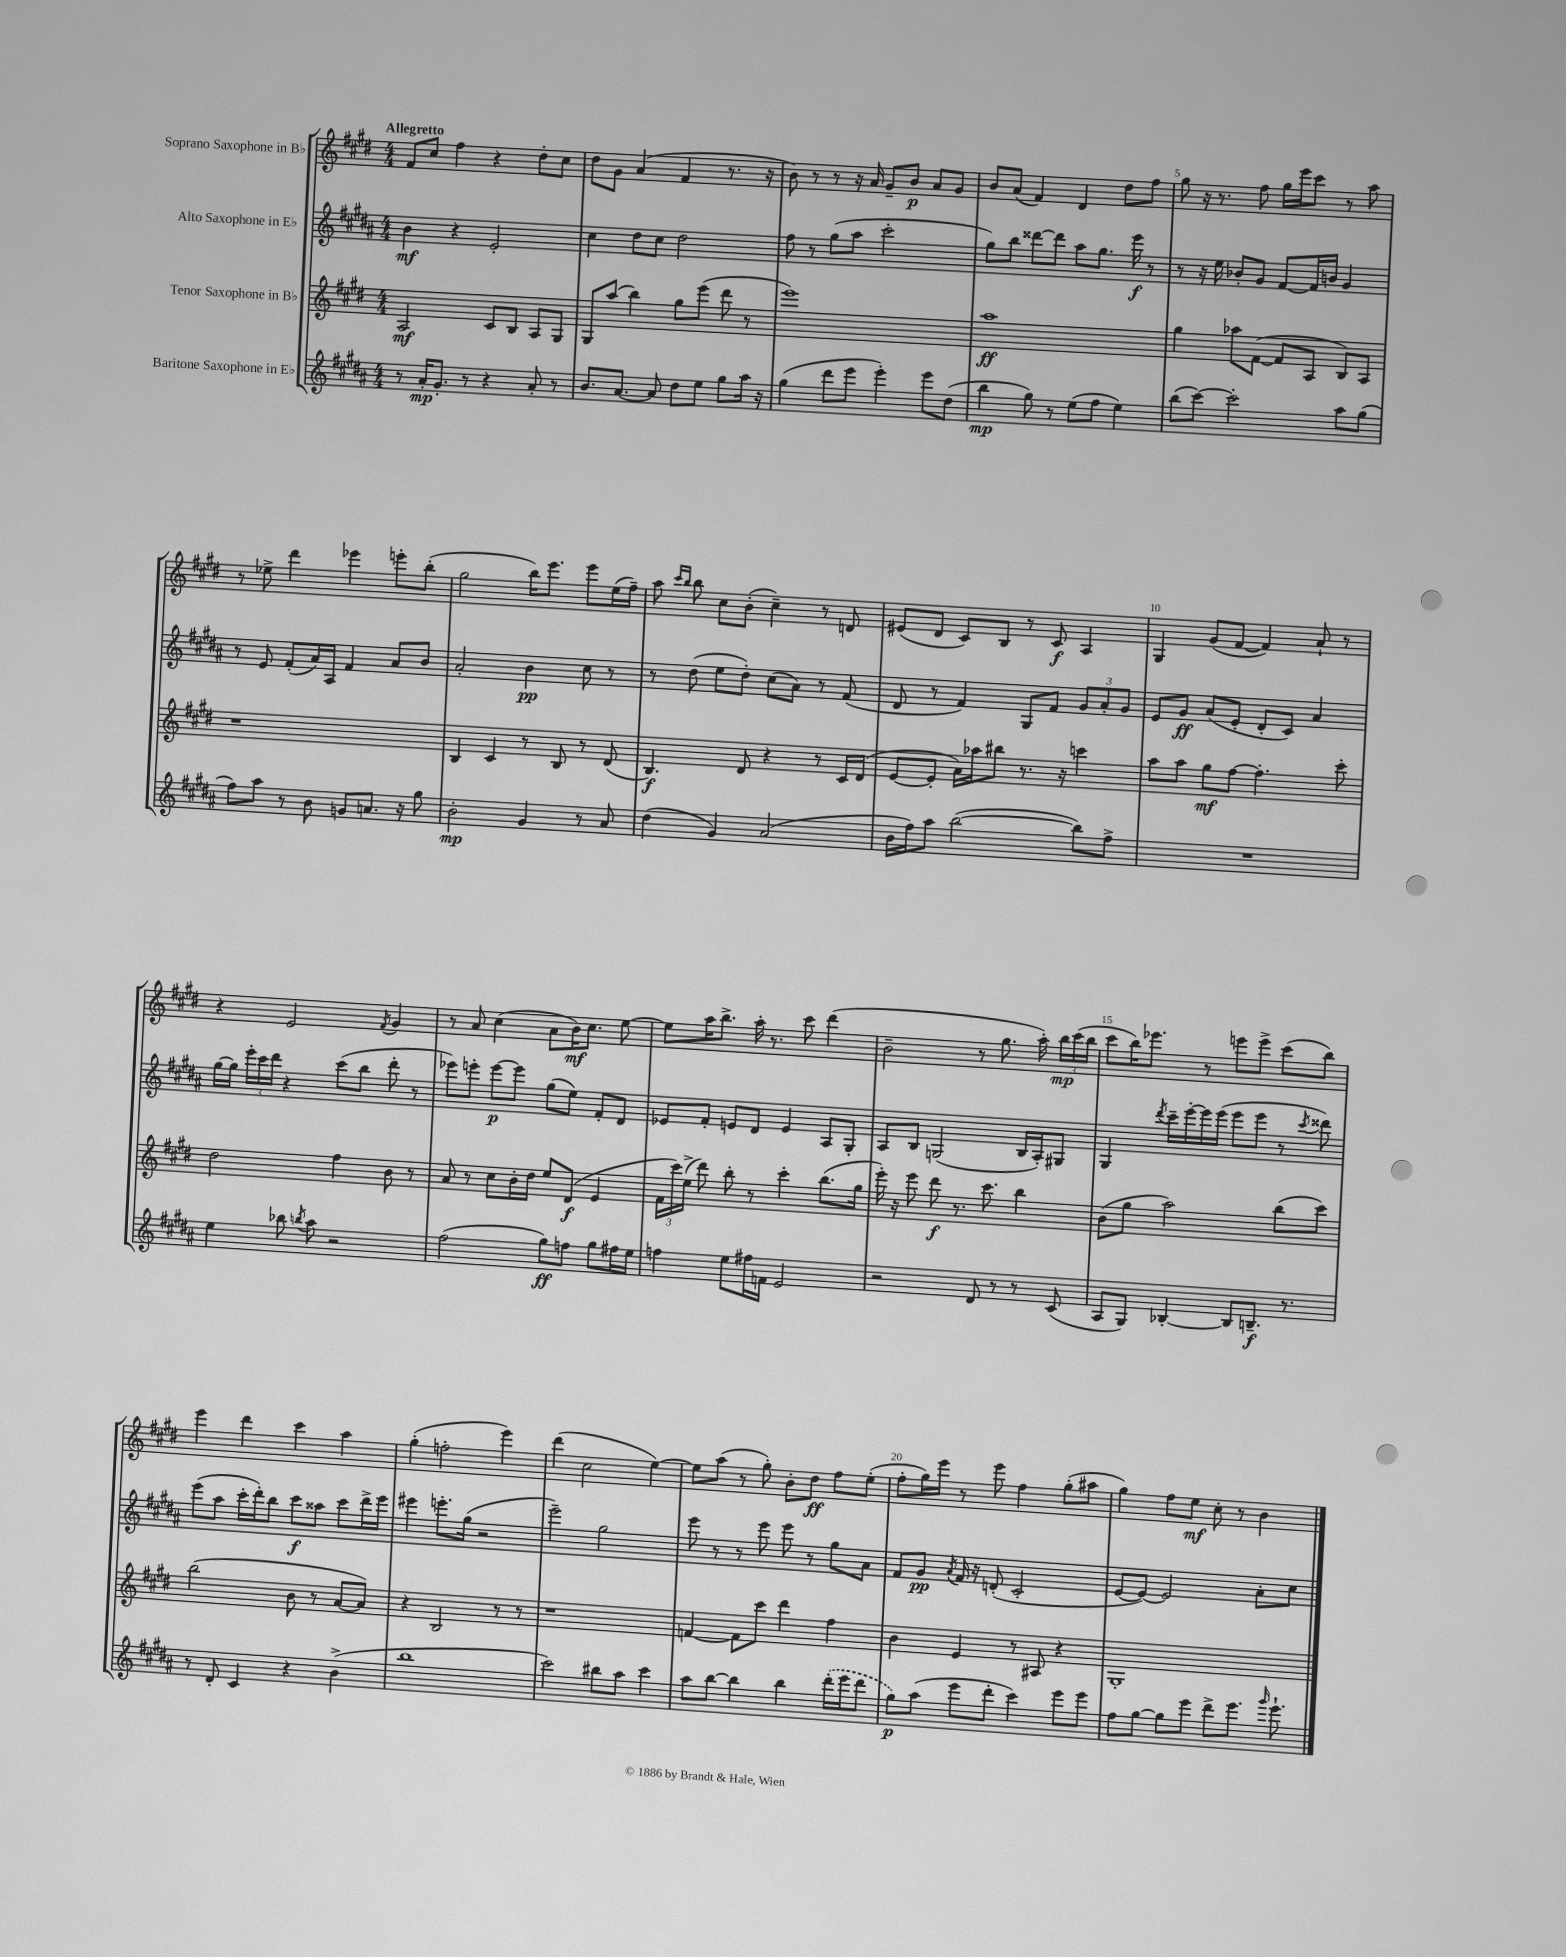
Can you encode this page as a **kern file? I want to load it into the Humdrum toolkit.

**kern	**dynam	**kern	**dynam	**kern	**dynam	**kern	**dynam
*part4	*part4	*part3	*part3	*part2	*part2	*part1	*part1
*staff4	*staff4	*staff3	*staff3	*staff2	*staff2	*staff1	*staff1
*I"Baritone Saxophone in E♭	*	*I"Tenor Saxophone in B♭	*	*I"Alto Saxophone in E♭	*	*I"Soprano Saxophone in B♭	*
*clefG2	*	*clefG2	*	*clefG2	*	*clefG2	*
*k[f#c#g#d#a#]	*	*k[f#c#g#d#]	*	*k[f#c#g#d#a#]	*	*k[f#c#g#d#]	*
*M4/4	*	*M4/4	*	*M4/4	*	*M4/4	*
=1	=1	=1	=1	=1	=1	=1	=1
!	!	!	!	!	!	!LO:TX:a:B:t=Allegretto	!
8r	.	2A/	mf	4b\	mf	8f#/L	.
16a#'/KL	mp	.	.	.	.	8cc#/J	.
8.g#'/J	.	.	.	.	.	.	.
.	.	.	.	4r	.	4ff#\	.
8r	.	.	.	.	.	.	.
4r	.	8c#/L	.	2e'/	.	4r	.
.	.	8B/J	.	.	.	.	.
8a#'/	.	8A/L	.	.	.	8dd#'\L	.
8r	.	8G#/J	.	.	.	8cc#\J	.
=2	=2	=2	=2	=2	=2	=2	=2
8.b/L	.	8G#/L	.	4cc#\	.	8dd#\L	.
.	.	(8aa/J	.	.	.	8g#\J	.
[8.a#/J	.	.	.	.	.	.	.
.	.	4bb\)	.	8dd#\L	.	(4a/	.
8a#/]	.	.	.	8cc#\J	.	.	.
8dd#\L	.	8gg#\L	.	2dd#\	.	4f#/	.
8ee\J	.	(8eee\J	.	.	.	.	.
8gg#\L	.	8ddd#\	.	.	.	8.r	.
16aa#\Jk	.	8r	.	.	.	.	.
16r	.	.	.	.	.	16r	.
=3	=3	=3	=3	=3	=3	=3	=3
(4gg#\	.	1eee)	.	8ff#\	.	8b\)	.
.	.	.	.	8r	.	8r	.
8ddd#\L	.	.	.	(8gg#\L	.	8r	.
8eee\J	.	.	.	8aa#\J	.	16r	.
.	.	.	.	.	.	16a/	.
4eee'\)	.	.	.	2ccc#'\	.	8g#~/L	.
.	.	.	.	.	.	8b/J	p
8eee\L	.	.	.	.	.	8a/L	.
(8dd#\J	.	.	.	.	.	8g#/J	.
=4	=4	=4	=4	=4	=4	=4	=4
4bb\	mp	1aa	ff	8gg#\L)	.	8b/L	.
.	.	.	.	8bb\J	.	(8a/J	.
8gg#\)	.	.	.	[8ddd##X\L	.	4f#/)	.
8r	.	.	.	8ddd##\J]	.	.	.
(8ee\L	.	.	.	8aa#\L	.	4d#/	.
8ff#\J	.	.	.	8.gg#\J	.	.	.
4ee\)	.	.	.	.	.	8dd#\L	.
.	.	.	.	16eee\	f	.	.
.	.	.	.	8r	.	8ff#\J	.
=5	=5	=5	=5	=5	=5	=5	=5
(8bb\L	.	4gg#\	.	8r	.	8gg#\	.
[8ccc#\J)	.	.	.	16r	.	16r	.
.	.	.	.	16ee\	.	8.r	.
2ccc#'\]	.	8aa-X\L	.	8b-X'/L	.	.	.
.	.	([8f#\J	.	8g#/J	.	8ff#\	.
.	.	8f#/L]	.	[8f#/L	.	16gg#\LL	.
.	.	.	.	.	.	16eee\J	.
.	.	8A/J	.	16f#/L]	.	8ccc#\J	.
.	.	.	.	16bn/JJ	.	.	.
8aa#\L	.	8B/L)	.	4g#/	.	8r	.
(8gg#\J	.	8A/J	.	.	.	8aa\	.
!!LO:LB:g=z
=6	=6	=6	=6	=6	=6	=6	=6
8ff#\L)	.	1r	.	8r	.	8r	.
8aa#\J	.	.	.	8e/	.	8ee-X^\	.
8r	.	.	.	(8f#'/L	.	4ddd#\	.
8b\	.	.	.	16a#/L)	.	.	.
.	.	.	.	16A#/JJ	.	.	.
8gn/L	.	.	.	4f#/	.	4eee-X\	.
8.an/J	.	.	.	.	.	.	.
.	.	.	.	8a#/L	.	8eeen'\L	.
16r	.	.	.	.	.	.	.
8gg#\	.	.	.	8b/J	.	(8bb'\J	.
=7	=7	=7	=7	=7	=7	=7	=7
2b'\	mp	4B/	.	2a#'/	.	2gg#\	.
.	.	4c#/	.	.	.	.	.
4g#/	.	8r	.	4b\	pp	16bb\KL)	.
.	.	.	.	.	.	8.eee\J	.
.	.	8B/	.	.	.	.	.
8r	.	8r	.	8cc#\	.	8eee\L	.
8a#/	.	(8d#/	.	8r	.	(16ee\L	.
.	.	.	.	.	.	16ff#~\JJ)	.
=8	=8	=8	=8	=8	=8	=8	=8
(4dd#\	.	4.B/)	f	8r	.	8aa\	.
.	.	.	.	.	.	16qqccc#/LL	.
.	.	.	.	.	.	16qqbb/JJ	.
.	.	.	.	(8dd#\	.	8bb\	.
4g#/)	.	.	.	8ee\L	.	8cc#\L	.
.	.	8d#/	.	8dd#'\J)	.	(8b'\J	.
(2a#/	.	4r	.	(8cc#\L	.	4cc#~\)	.
.	.	.	.	8a#\J)	.	.	.
.	.	8r	.	8r	.	8r	.
.	.	16c#/LL	.	(8f#/	.	8dn/	.
.	.	(16d#/JJ	.	.	.	.	.
=9	=9	=9	=9	=9	=9	=9	=9
16b\LL	.	[8e/L	.	8d#/	.	(8e#X/L	.
16ff#\J)	.	.	.	.	.	.	.
8aa#\J	.	8e'/J]	.	8r	.	8d#/J	.
([2bb\	.	16a\LL)	.	4f#/)	.	8c#/L)	.
.	.	16aa-X\J	.	.	.	.	.
.	.	8bb#X\J	.	.	.	8B/J	.
.	.	8.r	.	8G#/L	.	8r	.
.	.	.	.	8f#/J	.	8c#/	f
.	.	16r	.	.	.	.	.
8bb\L])	.	4cccn\	.	12g#/L	.	4A/	.
.	.	.	.	12a#'/	.	.	.
8ff#^\J	.	.	.	.	.	.	.
.	.	.	.	12g#/J	.	.	.
=10	=10	=10	=10	=10	=10	=10	=10
1r	.	8aa\L	.	8e/L	.	4G#/	.
.	.	8aa\J	.	8g#/J	ff	.	.
.	.	8gg#\L	mf	(8a#/L	.	(8g#/L	.
.	.	[8ff#\J	.	8e'/J	.	[8f#/J	.
.	.	4.ff#'\]	.	8d#'/L	.	4f#/])	.
.	.	.	.	8c#/J)	.	.	.
.	.	.	.	4a#/	.	8a`/	.
.	.	8ccc#'\	.	.	.	8r	.
!!LO:LB:g=z
=11	=11	=11	=11	=11	=11	=11	=11
4ee\	.	2dd#\	.	[16gg#\LL	.	4r	.
.	.	.	.	16gg#\JJ]	.	.	.
.	.	.	.	24eee'\LL	.	.	.
.	.	.	.	24ccc#\	.	.	.
.	.	.	.	24ddd#\JJ	.	.	.
8bb-X\	.	.	.	4r	.	2e/	.
8qbbn/	.	.	.	.	.	.	.
8aa#\	.	.	.	.	.	.	.
2r	.	4ff#\	.	(8ccc#\L	.	.	.
.	.	.	.	8bb\J	.	.	.
.	.	.	.	.	.	8qf#/	.
.	.	8b\	.	8ddd#'\	.	4g#/	.
.	.	8r	.	8r	.	.	.
=12	=12	=12	=12	=12	=12	=12	=12
(2ff#\	.	8a/	.	8eee-X\L)	.	8r	.
.	.	8r	.	8eeen'\J	.	8a/	.
.	.	8cc#\L	.	[8eee\L	p	(4cc#\	.
.	.	16b'\L	.	8eee\J]	.	.	.
.	.	16dd#\JJ	.	.	.	.	.
8gg#\L)	ff	8ee/L	.	(8gg#\L	.	8a\L	.
8ffn\J	.	(8d#/J	f	8ee\J)	.	16b\K)	mf
.	.	.	.	.	.	8.cc#\J	.
8gg#\L	.	4e/	.	8f#'/L	.	.	.
16ff#X\L	.	.	.	8d#/J	.	[8ee\	.
16ee\JJ	.	.	.	.	.	.	.
=13	=13	=13	=13	=13	=13	=13	=13
4ffn\	.	24f#\LL	.	8e-X/L	.	8ee\L]	.
.	.	24ccc#\)	.	.	.	.	.
.	.	(24ee^\JJ	.	.	.	.	.
.	.	8ddd#\)	.	8f#'/J	.	16aa\K	.
.	.	.	.	.	.	8.bb^\J	.
8ee\L	.	8bb'\	.	8en/L	.	.	.
16ff#X\L	.	8r	.	8d#/J	.	16aa'\	.
16fn\JJ	.	.	.	.	.	8.r	.
2e/	.	4ccc#'\	.	4e/	.	.	.
.	.	.	.	.	.	8ccc#\	.
.	.	(8.bb\L	.	8A#/L	.	(4ddd#\	.
.	.	.	.	8G#'/J	.	.	.
.	.	16gg#\Jk	.	.	.	.	.
=14	=14	=14	=14	=14	=14	=14	=14
2r	.	16eee'\)	.	8A#/L	.	2b~\	.
.	.	16r	.	.	.	.	.
.	.	8eee\	.	8B/J	.	.	.
.	.	8ddd#\	f	(2Gn/	.	.	.
.	.	8.r	.	.	.	.	.
8d#/	.	.	.	.	.	8r	.
.	.	8.ccc#\	.	.	.	.	.
8r	.	.	.	.	.	8.gg#\	.
8r	.	4bb\	.	16B/LL	.	.	.
.	.	.	.	16A#'/J)	.	16aa'\)	.
(8c#/	.	.	.	8G#X/J	.	24bb\LL	mp
.	.	.	.	.	.	(24ccc#\	.
.	.	.	.	.	.	24bb\JJ	.
=15	=15	=15	=15	=15	=15	=15	=15
8A#/L	.	(8b\L	.	4G#/	.	8ccc#\L	.
8G#/J)	.	8gg#\J	.	.	.	16bb\K)	.
.	.	.	.	.	.	8.eee-X\J	.
.	.	.	.	8qddd#/	.	.	.
[4B-X'/	.	2aa\)	.	16ccc#~\LL	.	.	.
.	.	.	.	[16eee'\	.	.	.
.	.	.	.	16eee\]	.	8r	.
.	.	.	.	(16eee\JJ	.	.	.
8B-/L]	.	.	.	8eee\L	.	8eeen\L	.
8.Bn~/J	f	.	.	8eee\J	.	8eee^\J	.
.	.	(8bb\L	.	8r	.	(8ccc#\L	.
8.r	.	.	.	.	.	.	.
.	.	.	.	8qccc#/	.	.	.
.	.	8ccc#\J)	.	8ddd##X\)	.	8bb\J)	.
!!LO:LB:g=z
=16	=16	=16	=16	=16	=16	=16	=16
8r	.	(2bb\	.	(8eee\L	.	4eee\	.
8d#'/	.	.	.	8aa#\J	.	.	.
4c#/	.	.	.	16ccc#'\LL	.	4ddd#\	.
.	.	.	.	16ddd#'\J)	.	.	.
.	.	.	.	8bb\J	.	.	.
4r	.	8b\	.	8ccc#\L	f	4ccc#\	.
.	.	8r	.	8aa##X\J	.	.	.
(4b^\	.	[8a/L	.	8ccc#\L	.	4aa\	.
.	.	8a/J])	.	16ddd#^\L	.	.	.
.	.	.	.	16eee\JJ	.	.	.
=17	=17	=17	=17	=17	=17	=17	=17
1bb	.	4r	.	4eee#X\	.	(4gg#'\	.
.	.	2B/	.	8.eeen'\L	.	2ffn'\	.
.	.	.	.	(16gg#\Jk	.	.	.
.	.	.	.	2r	.	.	.
.	.	8r	.	.	.	4eee\)	.
.	.	8r	.	.	.	.	.
=18	=18	=18	=18	=18	=18	=18	=18
2ccc#\)	.	1r	.	2eee~\)	.	(4ddd#\	.
.	.	.	.	.	.	2cc#\	.
8bb#X\L	.	.	.	2gg#\	.	.	.
8aa#\J	.	.	.	.	.	.	.
4ccc#\	.	.	.	.	.	[4ee\)	.
=19	=19	=19	=19	=19	=19	=19	=19
8aa#\L	.	[4fn/	.	8eee\	.	8ee\L]	.
[8bb\J	.	.	.	8r	.	(8aa\J	.
4bb\]	.	8f\L]	.	8r	.	8r	.
.	.	8ccc#\J	.	8eee\	.	8gg#'\)	.
4bb\	.	4ddd#\	.	8eee\	.	8b'\L	.
.	.	.	.	8r	.	8dd#\J	ff
(16ddd#'\LL	.	4ff#\	.	8gg#\L	.	8ff#\L	.
16eee\J	.	.	.	.	.	.	.
8ddd#\J	.	.	.	8a#\J	.	(8ee'\J	.
=20	=20	=20	=20	=20	=20	=20	=20
8gg#\L)	p	4b\	.	8f#/L	.	8ff#'\L	.
(8aa#\J	.	.	.	8g#/J	pp	16gg#\L)	.
.	.	.	.	.	.	16eee\JJ	.
.	.	.	.	8qa#/	.	.	.
8eee\L	.	4e/	.	16f#/	.	8r	.
.	.	.	.	16r	.	.	.
8ddd#'\J	.	.	.	(8dn'/	.	8eee\	.
4ccc#\)	.	8r	.	2c#'/	.	4ff#\	.
.	.	8A#X/	.	.	.	.	.
8eee\L	.	4r	.	.	.	(8gg#'\L	.
8eee\J	.	.	.	.	.	8aa#X\J	.
=21	=21	=21	=21	=21	=21	=21	=21
8ff#\L	.	1G#'	.	[8e/L	.	4gg#\)	.
[8gg#\J	.	.	.	8e/J_)	.	.	.
8gg#\L]	.	.	.	2e/]	.	8ff#\L	.
8eee\J	.	.	.	.	.	8ee\J	mf
8ddd#^\L	.	.	.	.	.	8cc#'\	.
8.eee\J	.	.	.	.	.	8r	.
.	.	.	.	8a#'\L	.	4b\	.
16qqggg#/	.	.	.	.	.	.	.
8.eee`\	.	.	.	.	.	.	.
.	.	.	.	8cc#\J	.	.	.
==	==	==	==	==	==	==	==
*-	*-	*-	*-	*-	*-	*-	*-
